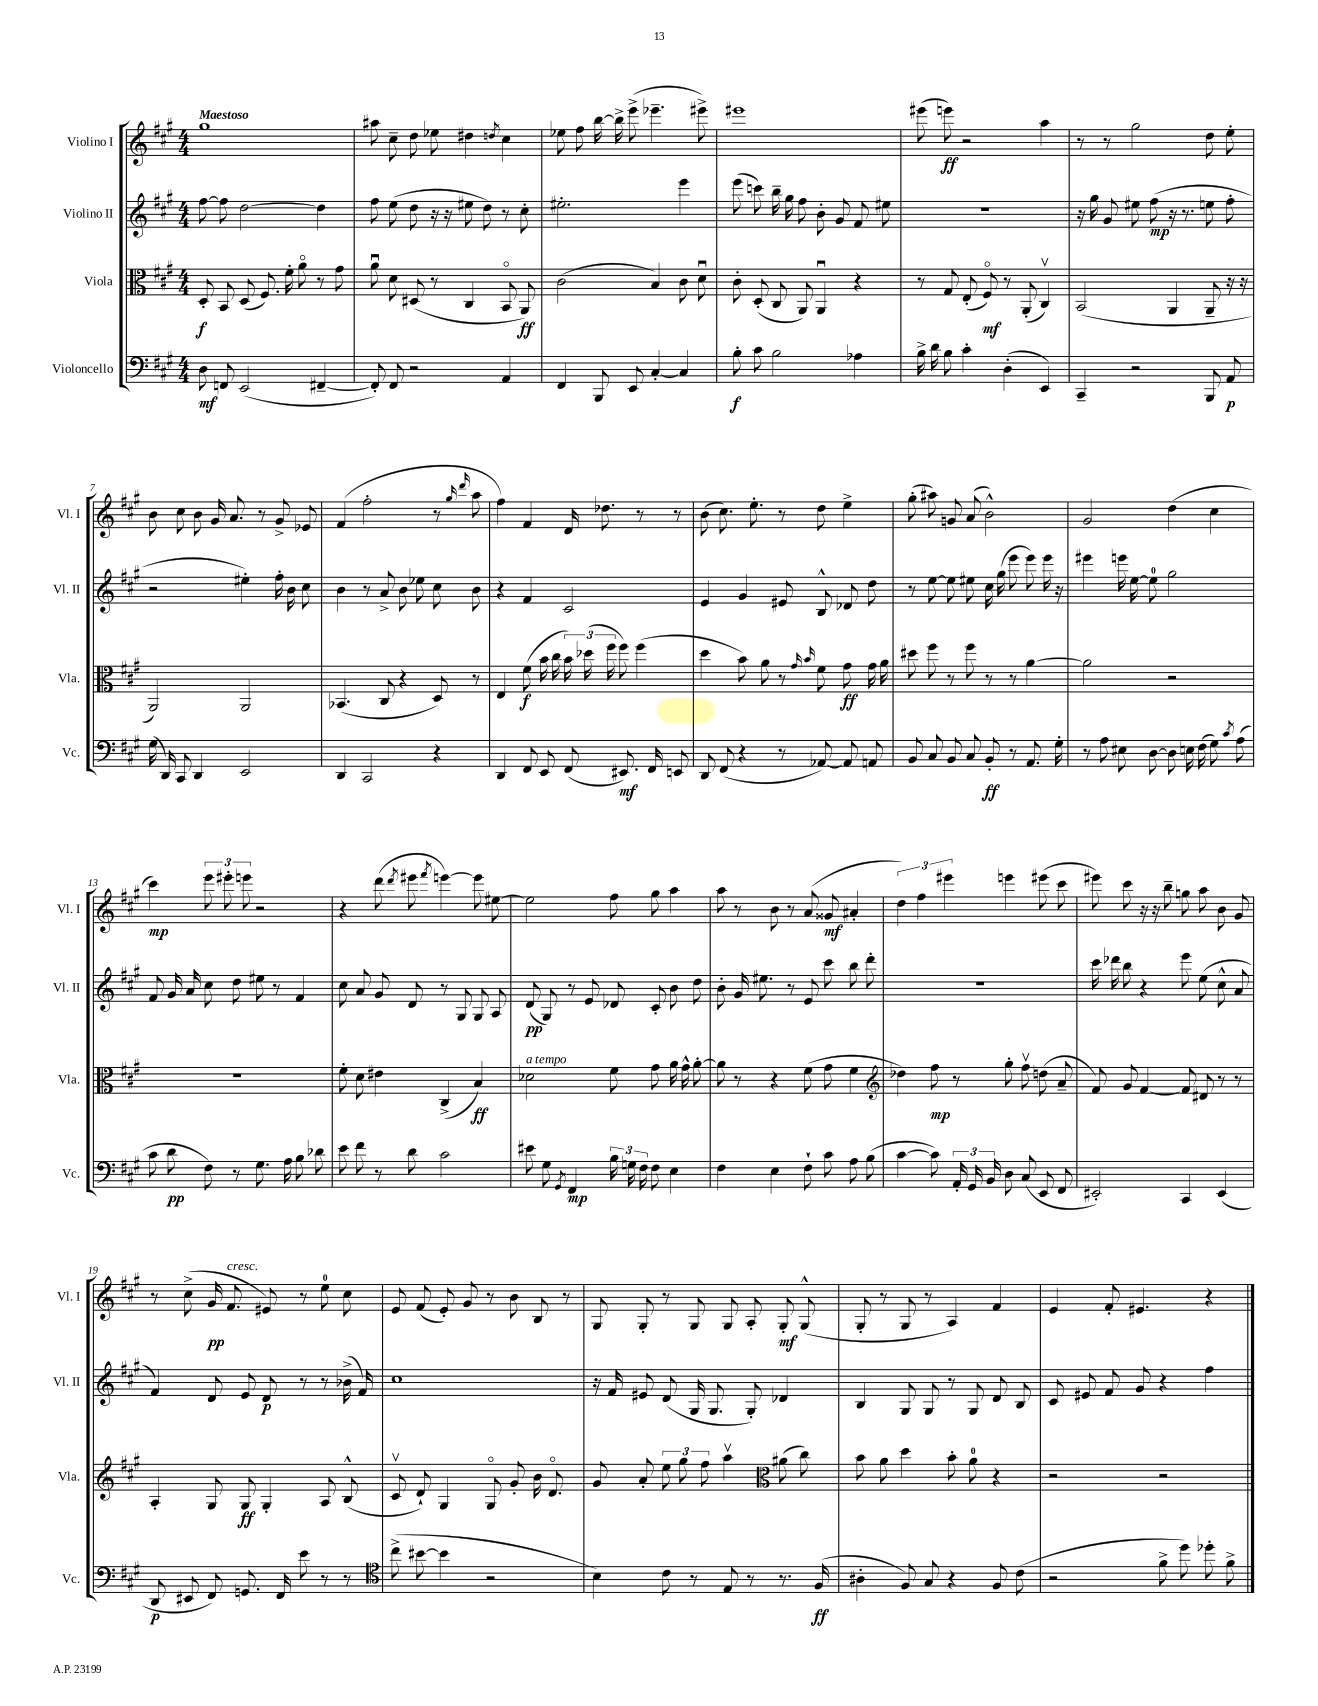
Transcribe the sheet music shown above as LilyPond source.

<<
\new StaffGroup <<
\new Staff = "s0" \with { instrumentName = "Violino I" shortInstrumentName = "Vl. I" } {
    \clef treble \key a \major \numericTimeSignature \time 4/4 \tempo "Maestoso"
    \autoBeamOff gis''1 |
    ais''8 cis''8-- d''8 ees''8 dis''4 \acciaccatura { d''8 } cis''4 |
    ees''8 fis''8 b''16~ b''16-> e'''8->( ees'''4.-- eis'''8->) |
    eis'''1 |
    eis'''8( e'''8\ff) r2 a''4 |
    r8 r8 gis''2 d''8 e''8-. |
    b'8 cis''8 b'8 gis'16 a'8. r8 gis'8-> ees'8 |
    fis'4( fis''2-. r8 \grace { gis''16 d'''16 } a''8 |
    fis''4) fis'4 d'16 des''8. r8 r8 |
    b'8( cis''8.) e''8.-. r8 d''8 e''4-> |
    gis''8-.( ais''8) g'8 a'8( b'2-^) |
    gis'2 d''4( cis''4 |
    cis'''4\mp) \tuplet 3/2 { e'''8 eis'''8-. e'''8 } r2 |
    r4 d'''8( \acciaccatura { d'''8 } eis'''8 \acciaccatura { fis'''8 } e'''4~) e'''8 eis''8~ |
    eis''2 fis''8 gis''8 a''4 |
    a''8 r8 b'8 r8 a'8( gisis'8\mf ais'4-. |
    \tuplet 3/2 { d''4) fis''4 eis'''4 } e'''4 eis'''8( cis'''8 |
    eis'''8) cis'''8 r16 r16 b''8-- g''8 a''8 b'8 gis'8 |
    r8 cis''8->( gis'16\pp fis'8.^\markup { \italic "cresc." } eis'8) r8 e''8-0 cis''8 |
    e'8 fis'8( e'8-.) gis'8 r8 b'8 b8 r8 |
    gis8 gis8-. r8 gis8 gis8 a8-. gis8-.\mf gis8-^( |
    gis8-. r8 gis8 r8 a4) fis'4 |
    e'4 fis'8-. eis'4. r4 \bar "|." |
}
\new Staff = "s1" \with { instrumentName = "Violino II" shortInstrumentName = "Vl. II" } {
    \clef treble \key a \major \numericTimeSignature \time 4/4
    \autoBeamOff fis''8~ fis''8 d''2~ d''4 |
    fis''8 e''8( d''8 r16 r16 eis''8 d''8) r8 cis''8-. |
    eis''2.-. e'''4 |
    e'''8( c'''8) b''16-- gis''16 fis''8 b'8-. gis'8 fis'8 eis''8 |
    R1 |
    r16 gis''16 gis'8 eis''8 fis''8\mp( r16 r8. e''8 fis''8-. |
    r2 eis''4-.) fis''16-. b'16 cis''8 |
    b'4 r8 a'8-> b'8 ees''8 cis''8 b'8 |
    r4 fis'4 cis'2 |
    e'4 gis'4 eis'8 b8-^ des'8 d''8 |
    r8 e''8~ e''8 eis''8 cis''16 gis''16( e'''8 e'''8) e'''16 r16 |
    eis'''4 e'''16 e''16~ e''8-0 gis''2 |
    fis'8 gis'16 a'16 cis''8 d''8 eis''8 r8 fis'4 |
    cis''8 a'8 gis'8 d'8 r8 gis8 gis8 a8 |
    d'8\pp( gis8) r8 e'8 des'8 cis'8-. b'8 d''8 |
    b'8-. gis'16 eis''8. r8 e'8 cis'''8 b''8 d'''8-. |
    R1 |
    cis'''16 des'''16 b''8 r4 e'''8 e''8( cis''8-^ a'8 |
    fis'4) d'8 e'8 d'8\p r8 r8 bes'16->( fis'16) |
    cis''1 |
    r16 fis'16 eis'8 d'8( gis16 gis8. gis8-.) des'4 |
    b4 gis8 gis8 r8 gis8 d'8 b8 |
    cis'8 eis'8 fis'8 gis'8 r4 fis''4 \bar "|." |
}
\new Staff = "s2" \with { instrumentName = "Viola" shortInstrumentName = "Vla." } {
    \clef alto \key a \major \numericTimeSignature \time 4/4
    \autoBeamOff d8-.\f b,8 d8( fis8.) fis'16-. a'8\flageolet r8 gis'8 |
    a'8\downbow d'8 dis8( r8 cis4 b,8\flageolet a,8\ff) |
    cis'2( b4) cis'8 d'8\downbow |
    cis'8-. d8-.( cis8 a,8) a,4\downbow r4 |
    r8 gis8 e8-.( fis8\flageolet\mf) r8 a,8-.( cis4\upbow) |
    b,2( a,4 a,8-- r16 r16 |
    a,2) a,2 |
    bes,4.( cis8 r4 d8) r8 |
    e4 fis'8\f( b'16 cis''16 \tuplet 3/2 { b'16) des''16( fis''16 } fis''8) fis''4( |
    d''4 b'8) a'8 r8 \grace { gis'16 b'16 } fis'8 gis'8\ff gis'16 a'16 |
    dis''8 fis''8 r8 fis''8 r8 r8 a'4~ |
    a'2 r2 |
    R1 |
    fis'8-. d'8 eis'4 cis4->( b4\ff) |
    des'2^\markup { \italic "a tempo" } fis'8 gis'8 a'16 gis'16-^ a'8~-. |
    a'8 r8 r4 fis'8( gis'8 fis'4 |
    \clef treble des''4) fis''8\mp r8 gis''8-. fis''8\upbow d''8( a'8-- |
    fis'8) gis'8 fis'4~ fis'8 dis'8 r8 r8 |
    a4-. gis8 gis8\ff gis4-. a8 b8-^( |
    cis'8\upbow d'8-!) gis4 gis8\flageolet gis'8-. b'16 d'8.\flageolet |
    gis'8 a'8-. \tuplet 3/2 { e''8 gis''8 fis''8 } a''4\upbow \clef alto ais'8( cis''8) |
    b'8 a'8 d''4 b'8-. a'8-0 r4 |
    r2 r2 \bar "|." |
}
\new Staff = "s3" \with { instrumentName = "Violoncello" shortInstrumentName = "Vc." } {
    \clef bass \key a \major \numericTimeSignature \time 4/4
    \autoBeamOff d8\mf f,8 e,2( fis,4~-- |
    fis,8-.) fis,8 r2 a,4 |
    fis,4 b,,8 e,8 cis4~-. cis4 |
    b8-.\f cis'8 b2 aes4 |
    b16-> d'16 b8 cis'4-. d4-.( e,4) |
    cis,4-- r2 b,,8 a,8\p |
    gis16( d,16) cis,8 d,4 e,2 |
    d,4 cis,2 r4 |
    d,4 fis,8 e,8 fis,8( eis,8.\mf) fis,16 e,8 |
    d,8 fis,8( r4 r8 aes,8~) aes,8 a,8 |
    b,8 cis8 b,8 cis8 b,8-.\ff r8 a,8. gis16-. |
    r8 a8 eis8 d8~ d8 e16 fis16( gis8) \acciaccatura { cis'8 } a8( |
    cis'8 d'8\pp fis8) r8 gis8. a16 b8 des'8 |
    e'8 fis'8 r8 d'8 cis'2 |
    eis'8 gis8 \acciaccatura { gis,8 } fis,4\mp \tuplet 3/2 { b16 g16 fis16 } fis8 e4 |
    fis4 e4 fis8-! cis'8 a8 b8( |
    cis'4~ cis'8) \tuplet 3/2 { a,16-. gis,16 b,16 } d8 cis8( e,8 fis,8 |
    eis,2-.) cis,4 eis,4( |
    d,8\p eis,8 fis,8) g,8. fis,16 e'8 r8 r8 |
    \clef tenor cis''8->( bis'8~ bis'4 r2 |
    b4) cis'8 r8 e8 r8 r8. fis16\ff( |
    ais4-. fis8) gis8 r4 fis8 cis'8( |
    r2 fis'8-> d''8) des''8-. fis'8-> \bar "|." |
}
>>
>>
